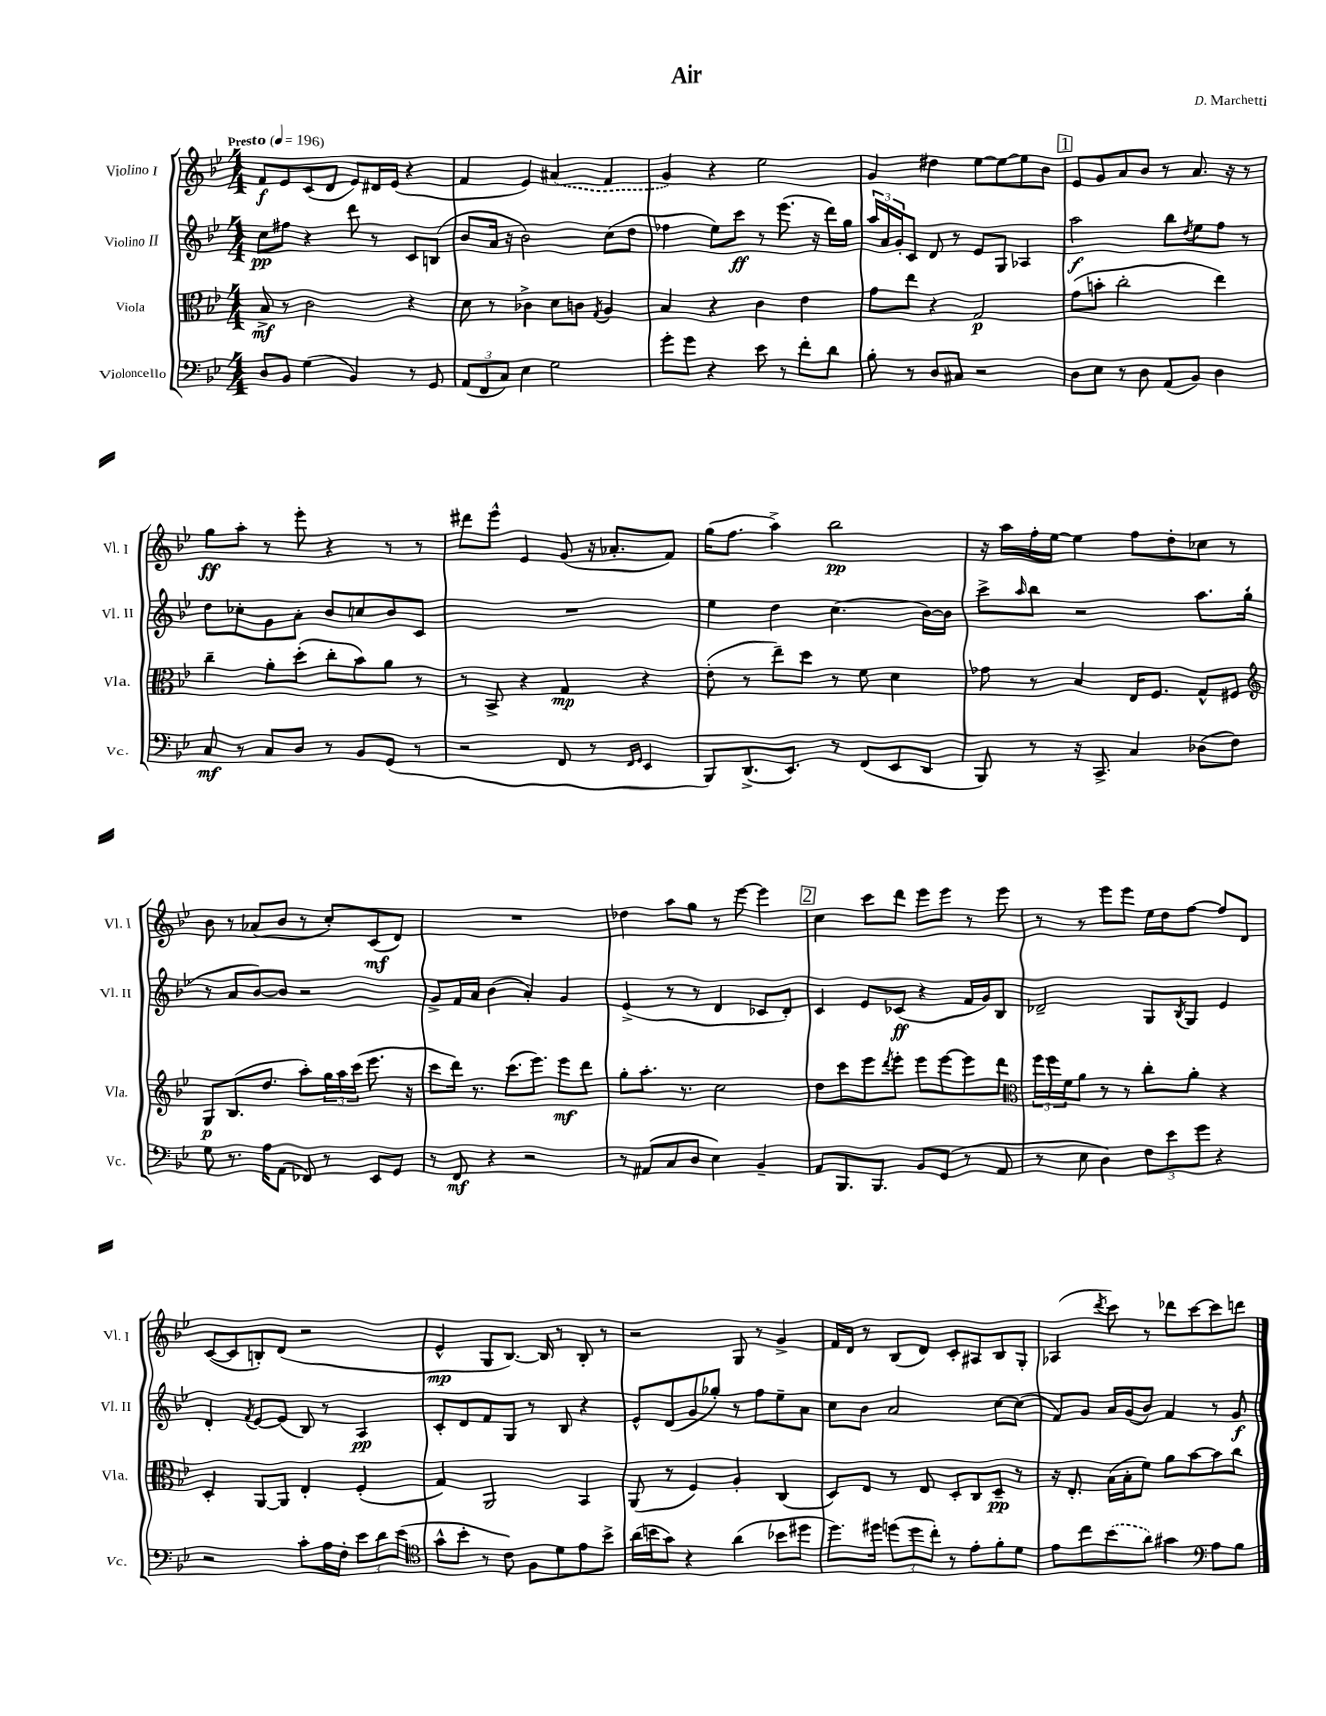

**kern	**dynam	**kern	**dynam	**kern	**dynam	**kern	**dynam
*part4	*part4	*part3	*part3	*part2	*part2	*part1	*part1
*staff4	*staff4	*staff3	*staff3	*staff2	*staff2	*staff1	*staff1
*I"Violoncello	*	*I"Viola	*	*I"Violino II	*	*I"Violino I	*
*I'Vc.	*	*I'Vla.	*	*I'Vl. II	*	*I'Vl. I	*
*clefF4	*	*clefC3	*	*clefG2	*	*clefG2	*
*k[b-e-]	*	*k[b-e-]	*	*k[b-e-]	*	*k[b-e-]	*
*M4/4	*	*M4/4	*	*M4/4	*	*M4/4	*
*MM196	*	*MM196	*	*MM196	*	*MM196	*
=1	=1	=1	=1	=1	=1	=1	=1
!	!	!	!	!	!	!LO:TX:a:B:t=Presto	!
8D/L	.	8B-^/	mf	8cc\L	pp	8f/L	f
8BB-/J	.	8r	.	8ff#X\J	.	8e-/	.
(4G\	.	2c\	.	4r	.	(8c/	.
.	.	.	.	.	.	8d/J	.
4BB-/)	.	.	.	8ddd\	.	8e-/L)	.
.	.	.	.	8r	.	16d#X/L	.
.	.	.	.	.	.	(16e-/JJ	.
8r	.	4r	.	8c/L	.	4r	.
8GG/	.	.	.	(8Bn/J	.	.	.
=2	=2	=2	=2	=2	=2	=2	=2
(12AA/L	.	8d\	.	8b-/L	.	4f/	.
12FF/	.	.	.	.	.	.	.
.	.	8r	.	16a/Jk	.	.	.
12C/J)	.	.	.	.	.	.	.
.	.	.	.	16r	.	.	.
4E-\	.	4c-X^\	.	2b-\)	.	4e-/)	.
2G\	.	8d\L	.	.	.	(4a#X/	.
.	.	8cn\J	.	.	.	.	.
.	.	8qG/	.	.	.	.	.
.	.	4A/	.	(8cc\L	.	4f/	.
.	.	.	.	8dd\J	.	.	.
=3	=3	=3	=3	=3	=3	=3	=3
8g'\L	.	4B-/	.	4ff-X\	.	4g/)	.
8g\J	.	.	.	.	.	.	.
4r	.	4r	.	8ee-\L)	.	4r	.
.	.	.	.	8ccc\J	ff	.	.
8e-\	.	4c\	.	8r	.	2ee-\	.
8r	.	.	.	(8.eee-\	.	.	.
8f'\L	.	4e-\	.	.	.	.	.
.	.	.	.	16r	.	.	.
8d\J	.	.	.	16ddd\LL)	.	.	.
.	.	.	.	16gg\JJ	.	.	.
=4	=4	=4	=4	=4	=4	=4	=4
8B-'\	.	8g\L	.	24aa/LL	.	4g/	.
.	.	.	.	24a/	.	.	.
.	.	.	.	24g'/J	.	.	.
8r	.	8ee-\J	.	8c/J	.	.	.
8D/L	.	4r	.	8d/	.	4dd#X\	.
8C#X/J	.	.	.	8r	.	.	.
2r	.	2G/	p	8e-/L	.	[8ee-\L	.
.	.	.	.	8G/J	.	8ee-\_	.
.	.	.	.	4A-X/	.	8ee-\]	.
.	.	.	.	.	.	8b-\J	.
!!LO:REH:place=s1:t=1
=5	=5	=5	=5	=5	=5	=5	=5
8D\L	.	(8g\L	.	2aa\	f	8e-/L	.
8E-\J	.	8bn'\J	.	.	.	8g/	.
8r	.	2cc'\	.	.	.	8a/	.
8D\	.	.	.	.	.	8b-/J	.
(8AA/L	.	.	.	8bb-\L	.	8r	.
.	.	.	.	8qdd/	.	.	.
8BB-/J)	.	.	.	8ee-\	.	8.a/	.
4D\	.	4ee-\)	.	8ff\J	.	.	.
.	.	.	.	.	.	16r	.
.	.	.	.	8r	.	8r	.
!!LO:LB:g=z
=6	=6	=6	=6	=6	=6	=6	=6
8C/	mf	4cc~\	.	8dd\L	.	8gg\L	ff
8r	.	.	.	8cc-X'\	.	8aa'\J	.
8C/L	.	8a'\L	.	8g\	.	8r	.
8D/J	.	(8dd'\J	.	8a'\J	.	8eee-'\	.
8r	.	8cc'\L	.	8b-/L	.	4r	.
8BB-/L	.	8b-\)	.	8ccn/	.	.	.
(8GG/J	.	8a\J	.	8b-/	.	8r	.
8r	.	8r	.	8c/J	.	8r	.
=7	=7	=7	=7	=7	=7	=7	=7
2r	.	8r	.	1r	.	8ddd#X\L	.
.	.	8BB-^/	.	.	.	8eee-^^\J	.
.	.	4r	.	.	.	4e-/	.
8FF/	.	4G/	mp	.	.	(8g/	.
8r	.	.	.	.	.	16r	.
.	.	.	.	.	.	8.a-X'/L	.
16qqFF/LL	.	.	.	.	.	.	.
16qqGG/JJ	.	.	.	.	.	.	.
4EE-/	.	4r	.	.	.	.	.
.	.	.	.	.	.	8f/J)	.
=8	=8	=8	=8	=8	=8	=8	=8
8BBB-/L)	.	(8e-'\	.	4ee-\	.	(16gg\KL	.
.	.	.	.	.	.	8.ff\J	.
(8.DD^/	.	8r	.	.	.	.	.
.	.	8ee-~\L)	.	4dd\	.	4aa^\)	.
8.EE-/J)	.	.	.	.	.	.	.
.	.	8dd\J	.	.	.	.	.
8r	.	8r	.	(4.cc\	.	2bb-\	pp
(8FF/L	.	8f\	.	.	.	.	.
8EE-/	.	4d\	.	.	.	.	.
8DD/J	.	.	.	[16b-\LL)	.	.	.
.	.	.	.	16b-\JJ]	.	.	.
=9	=9	=9	=9	=9	=9	=9	=9
8BBB-/)	.	8g-X\	.	8ccc^\L	.	16r	.
.	.	.	.	.	.	16aa\LL	.
.	.	.	.	16qqaa/	.	.	.
8r	.	8r	.	8bb-\J	.	16ff'\	.
.	.	.	.	.	.	[16ee-\JJ	.
16r	.	4B-/	.	2r	.	4ee-\]	.
8.CC^/	.	.	.	.	.	.	.
4C/	.	16E-/KL	.	.	.	8ff\L	.
.	.	8.F/J	.	.	.	.	.
.	.	.	.	.	.	8dd'\	.
(8D-X\L	.	8G^^/L	.	8.aa\L	.	8cc-X\J	.
8F\J)	.	8F#X/J	.	.	.	8r	.
.	.	.	.	(16gg'\Jk	.	.	.
!!LO:LB:g=z
=10	=10	=10	=10	=10	=10	=10	=10
*	*	*clefG2	*	*	*	*	*
8G\	.	8G/L	p	8r	.	8b-\	.
8.r	.	(8.B-/	.	8a/L	.	8r	.
.	.	.	.	[8b-/)	.	(8a-X/L	.
16A\KL	.	8.dd/J	.	.	.	.	.
(8AA\J	.	.	.	8b-/J]	.	8b-/J	.
8FF-X/)	.	8aa'\L)	.	2r	.	8r	.
8r	.	24gg\L	.	.	.	8cc'/L)	.
.	.	24aa\	.	.	.	.	.
.	.	(24ccc\JJ	.	.	.	.	.
8EE-/L	.	8.eee-\	.	.	.	(8c/	mf
8GG/J	.	.	.	.	.	8d/J)	.
.	.	16r	.	.	.	.	.
=11	=11	=11	=11	=11	=11	=11	=11
8r	.	8ccc\L	.	8g^/L	.	1r	.
8FF/	mf	16ddd\Jk)	.	16f/L	.	.	.
.	.	8.r	.	16a/JJ	.	.	.
4r	.	.	.	(4b-\	.	.	.
.	.	(8.ccc\L	.	.	.	.	.
2r	.	.	.	4a'/)	.	.	.
.	.	8.eee-\J)	.	.	.	.	.
.	.	8eee-\L	mf	4g/	.	.	.
.	.	8ddd\J	.	.	.	.	.
=12	=12	=12	=12	=12	=12	=12	=12
8r	.	8gg'\L	.	(4e-^/	.	4dd-X\	.
(8AA#X/L	.	8.aa'\J	.	.	.	.	.
8C/	.	.	.	8r	.	8aa\L	.
.	.	8.r	.	.	.	.	.
8D/J	.	.	.	8r	.	8gg\J	.
4E-\)	.	2cc\	.	4d/	.	8r	.
.	.	.	.	.	.	[8eee-\	.
4BB-~/	.	.	.	8c-X/L	.	4eee-\]	.
.	.	.	.	8d'/J)	.	.	.
!!LO:REH:place=s1:t=2
=13	=13	=13	=13	=13	=13	=13	=13
8AA/L	.	8dd\L	.	4c/	.	4cc\	.
8.BBB-/	.	8ccc\	.	.	.	.	.
.	.	8eee-\	.	8e-/L	.	8ccc\L	.
8.BBB-/J	.	.	.	.	.	.	.
.	.	8qddd/	.	.	.	.	.
.	.	8eee-'\J	.	(8c-X/J	ff	8ddd\J	.
8BB-/L	.	8eee-\L	.	4r	.	8eee-\L	.
(8GG/J	.	[8eee-\	.	.	.	8eee-\J	.
8r	.	8eee-\]	.	16f/LL	.	8r	.
.	.	.	.	16g/J)	.	.	.
8AA/	.	8ddd\J	.	8B-/J	.	8eee-\	.
=14	=14	=14	=14	=14	=14	=14	=14
*	*	*clefC3	*	*	*	*	*
8r	.	24ff\LL	.	2d-X~/	.	8r	.
.	.	24ff\	.	.	.	.	.
.	.	24f\J	.	.	.	.	.
8E-\	.	8a\J	.	.	.	8r	.
4D\)	.	8r	.	.	.	8eee-\L	.
.	.	8r	.	.	.	8eee-\J	.
12F\L	.	8cc'\L	.	8G/L	.	16ee-\LL	.
.	.	.	.	.	.	16dd\J	.
12e-\	.	.	.	.	.	.	.
.	.	.	.	8qB-/	.	.	.
.	.	8a'\J	.	8G/J	.	[8ff\J	.
12g\J	.	.	.	.	.	.	.
4r	.	4r	.	4e-/	.	8ff/L]	.
.	.	.	.	.	.	8d/J	.
!!LO:LB:g=z
=15	=15	=15	=15	=15	=15	=15	=15
2r	.	4D'/	.	4d'/	.	([8c/L	.
.	.	.	.	.	.	8c/]	.
.	.	.	.	8qf/	.	.	.
.	.	[8AA/L	.	[8e-/L	.	8Bn'/)	.
.	.	8AA/J]	.	(8e-/J]	.	(8d/J	.
8c'\L	.	4E-'/	.	8B-/)	.	2r	.
16A\L	.	.	.	8r	.	.	.
16F'\JJ	.	.	.	.	.	.	.
12e-\L	.	(4F'/	.	4A/	pp	.	.
12d\	.	.	.	.	.	.	.
(12e-\J	.	.	.	.	.	.	.
=16	=16	=16	=16	=16	=16	=16	=16
*clefC4	*	*	*	*	*	*	*
8g^^\L	.	4G/)	.	8c'/L	.	4e-^^/	mp
8b-'\J	.	.	.	8d/	.	.	.
8r	.	2AA/	.	8f/	.	8G/L	.
8c\)	.	.	.	8G/J	.	[8.B-/J)	.
8F\L	.	.	.	8r	.	.	.
.	.	.	.	.	.	16B-/]	.
8d\	.	.	.	8B-/	.	8r	.
8e-\	.	4BB-/	.	4r	.	8B-'/	.
8b-^\J	.	.	.	.	.	8r	.
=17	=17	=17	=17	=17	=17	=17	=17
(16a\LL	.	(8AA/	.	8e-^^/L	.	2r	.
16bn\J	.	.	.	.	.	.	.
8g\J)	.	8r	.	(8d/	.	.	.
4r	.	4F/)	.	8g/	.	.	.
.	.	.	.	8gg-X'/J)	.	.	.
(4a\	.	4A'/	.	8r	.	8G/	.
.	.	.	.	8ff\L	.	8r	.
8b-X\L	.	(4C/	.	8ee-~\	.	4g^/	.
8dd#X\J	.	.	.	8a\J	.	.	.
=18	=18	=18	=18	=18	=18	=18	=18
8.dd\L)	.	8D/L)	.	8cc\L	.	16f/LL	.
.	.	.	.	.	.	16d/JJ	.
.	.	8E-/J	.	8b-\J	.	8r	.
16dd#X\Jk	.	.	.	.	.	.	.
(12ddn\L	.	8r	.	2a/	.	(8B-/L	.
12dd\	.	.	.	.	.	.	.
.	.	8E-/	.	.	.	8d/J)	.
12cc'\J)	.	.	.	.	.	.	.
8r	.	8D'/L	.	.	.	8c'/L	.
8e-'\L	.	8C/	.	.	.	8A#X/	.
8f'\	.	8D~/J	pp	[8cc\L	.	8B-/	.
8d\J	.	8r	.	(8cc\J]	.	8G'/J	.
=19	=19	=19	=19	=19	=19	=19	=19
8e-\L	.	16r	.	8f/L)	.	(4A-X/	.
.	.	8.E-'/	.	.	.	.	.
8cc\	.	.	.	8g/J	.	.	.
.	.	.	.	.	.	8qddd/	.
(8b-\	.	(16B-\LL	.	16a/LL	.	8ccc\)	.
.	.	16B-'\J	.	(16g/J	.	.	.
8a\J)	.	8f\J)	.	8b-/J)	.	8r	.
4g#X\	.	8a\L	.	4f/	.	8ddd-X\L	.
.	.	[8b-\	.	.	.	[8ccc\	.
*clefF4	*	*	*	*	*	*	*
8A\L	.	8b-\]	.	8r	.	8ccc\]	.
8B-\J	.	8cc\J	.	8g/	f	8dddn\J	.
==	==	==	==	==	==	==	==
*-	*-	*-	*-	*-	*-	*-	*-
